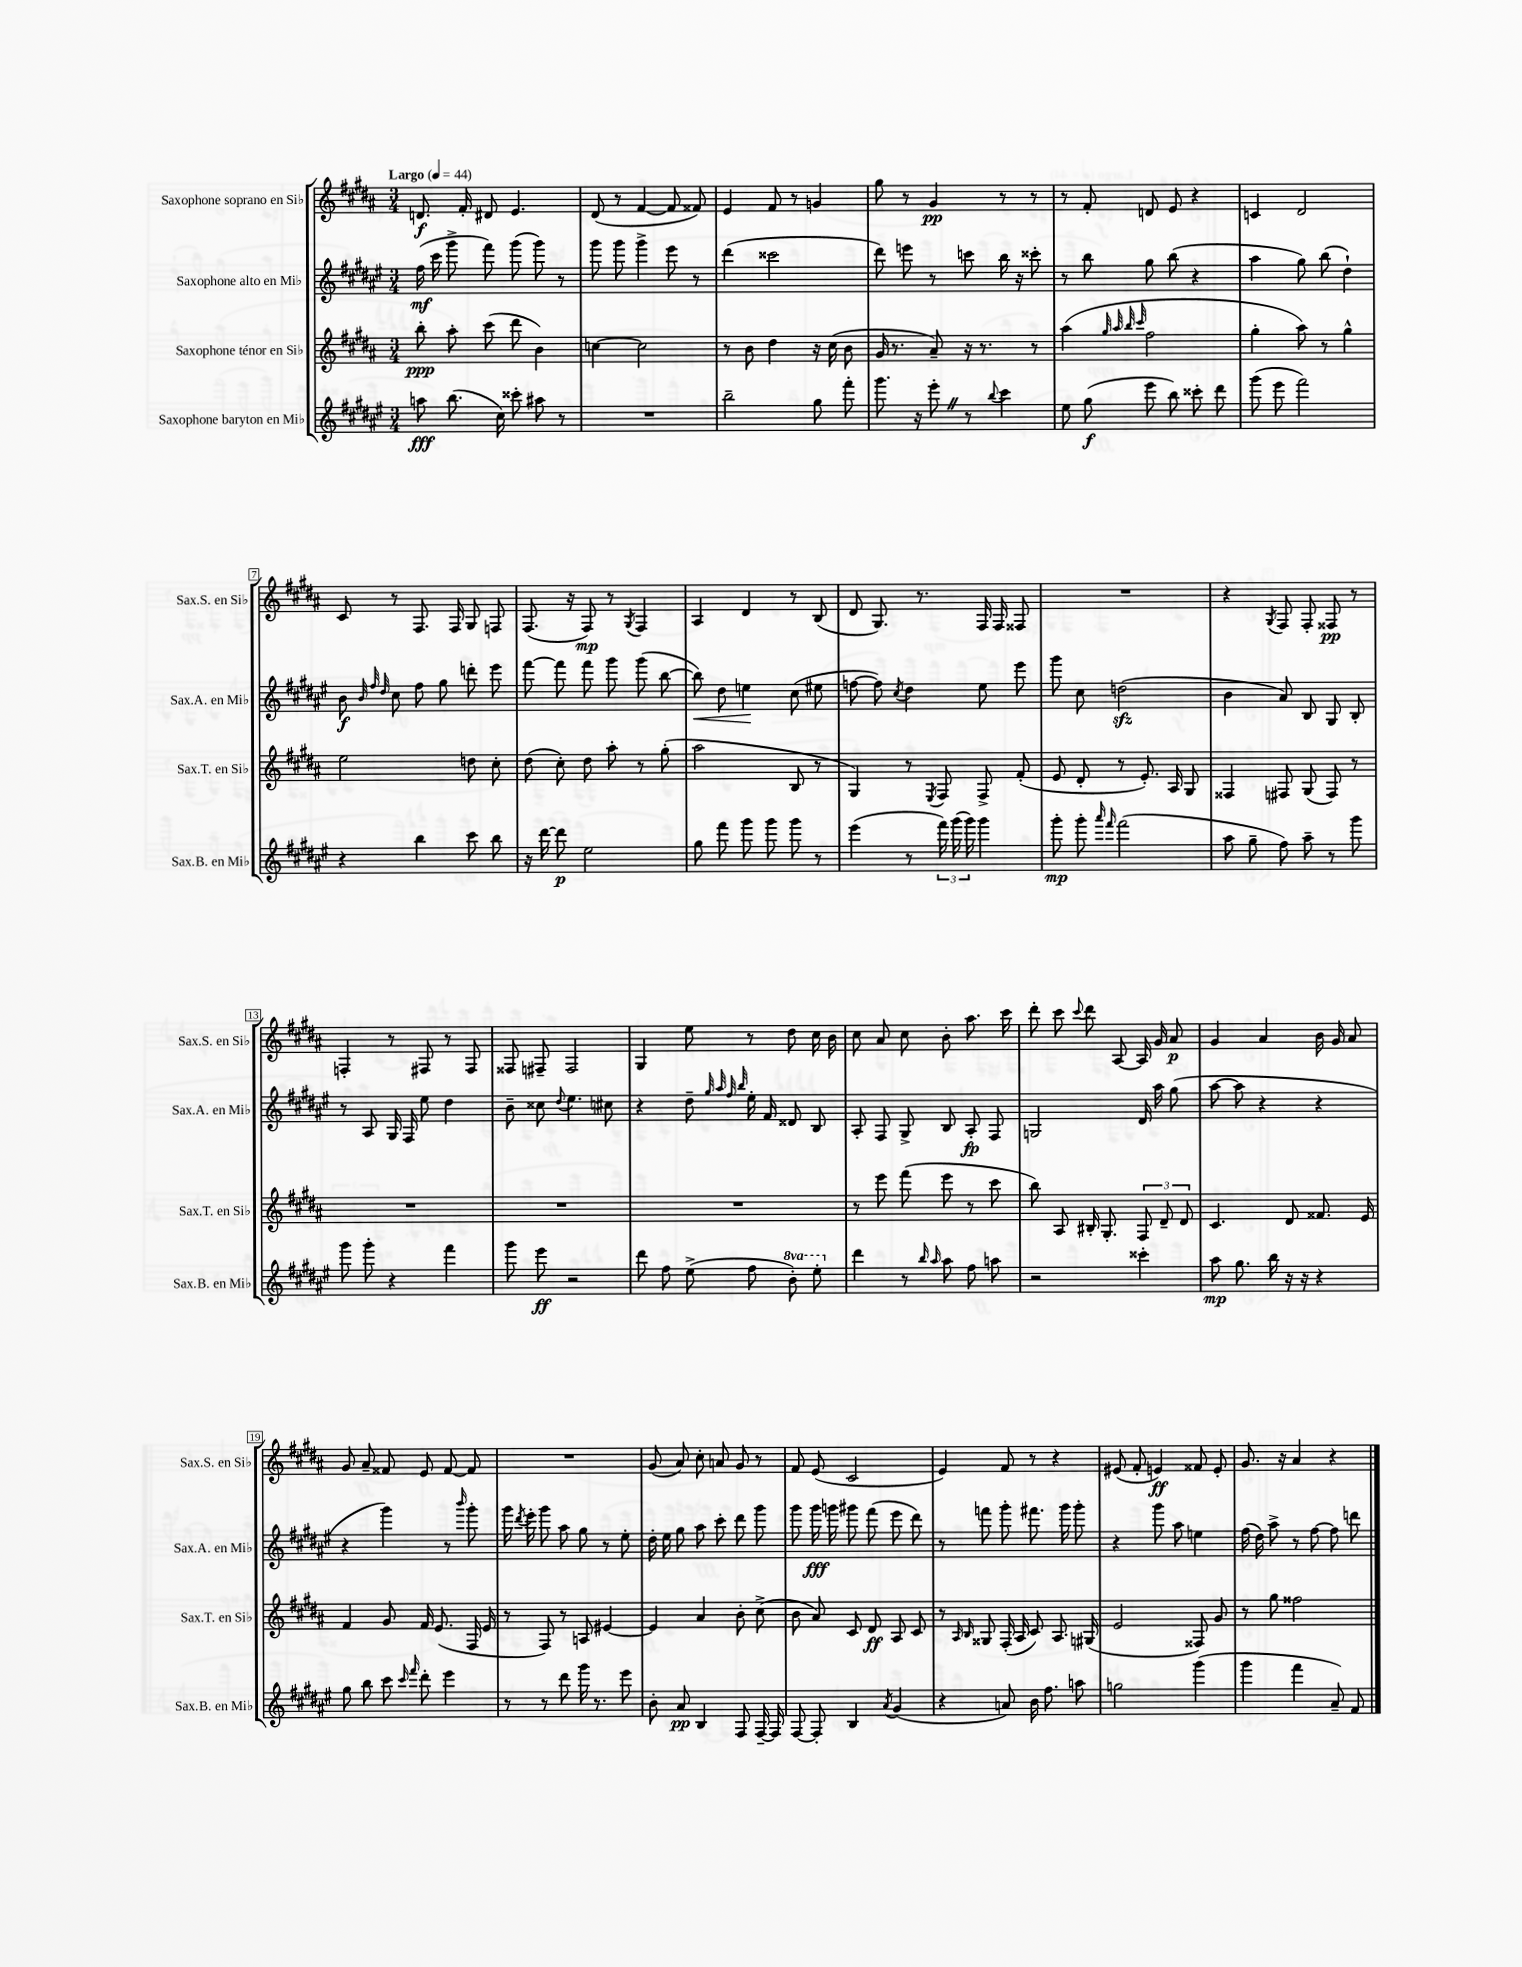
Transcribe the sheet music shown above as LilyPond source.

<<
\new StaffGroup <<
\new Staff = "s0" \with { instrumentName = "Saxophone soprano en Sib" shortInstrumentName = "Sax.S. en Sib" } {
    \clef treble \key b \major \numericTimeSignature \time 3/4 \tempo "Largo" 4 = 44
    \autoBeamOff d'8.\f fis'16-. dis'8 e'4. |
    dis'8( r8 fis'4~ fis'8 fisis'8) |
    e'4 fis'8 r8 g'4 |
    gis''8 r8 gis'4\pp r8 r8 |
    r8 fis'8-. d'8 e'8 r4 |
    c'4 dis'2 |
    cis'8 r8 fis8. fis16 gis8 f8 |
    fis8.( r16 fis8\mp) r8 \acciaccatura { gis8 } fis4 |
    ais4 dis'4 r8 b8( |
    dis'8 gis8.) r8. fis16 fis16 fisis8 |
    R2. |
    r4 \acciaccatura { gis8 } fis8 fis8-. fisis8\pp r8 |
    f4-. r8 fis8 r8 fis8 |
    fisis8 fis8-- fis2 |
    gis4 e''8 r8 dis''8 cis''16 b'16 |
    cis''8 ais'8 cis''8 b'8-. ais''8. cis'''16 |
    dis'''8-. cis'''8 \appoggiatura { cis'''8 } dis'''8 ais8~ ais16 gis'16 ais'8\p |
    gis'4 ais'4 b'16 gis'16 ais'8 |
    gis'8 ais'8-- fisis'8 e'8 fisis'8~ fisis'8 |
    R2. |
    gis'8( ais'8) cis''8-. a'8 gis'8 r8 |
    fis'8 e'8( cis'2 |
    e'4) fis'8 r8 r4 |
    eis'8( fis'8-. e'4\ff) fisis'8 e'8-. |
    gis'8. r16 ais'4 r4 \bar "|." |
}
\new Staff = "s1" \with { instrumentName = "Saxophone alto en Mib" shortInstrumentName = "Sax.A. en Mib" } {
    \clef treble \key fis \major \numericTimeSignature \time 3/4
    \autoBeamOff fis''16\mf( cis'''16 gis'''8-> fis'''8) gis'''8( gis'''8) r8 |
    gis'''8 gis'''8 gis'''4-> eis'''8 r8 |
    dis'''4( cisis'''2 |
    dis'''8) e'''8 r8 c'''8 b''16 r16 cisis'''8-. |
    r8 b''8 gis''8 b''8( r4 |
    ais''4 gis''8) b''8( dis''4-!) |
    b'8\f \grace { b'32 fis''32 dis''32 } cis''8 fis''8 gis''8 d'''8-. eis'''8 |
    fis'''8~ fis'''8 fis'''8 gis'''8 gis'''8( b''8~ |
    b''8\<) dis''8 e''4\! cis''8( eis''8 |
    f''8~ f''8) \acciaccatura { cis''8 } dis''4 eis''8 eis'''8 |
    gis'''8 cis''8 d''2\sfz( |
    b'4 ais'8) b8 gis8 b8-. |
    r8 ais8 gis16 fis16 eis''8 dis''4 |
    b'8-- cisis''8 \appoggiatura { dis''8 } eis''4. cis''8 |
    r4 dis''8-- \grace { gis''32 ais''32 fis''32 b''32 } eis''16-. fis'16 disis'8 b8 |
    ais8-. fis8 gis8-> b8 ais8-.\fp fis8 |
    g2 dis'16 ais''16 gis''8( |
    ais''8~ ais''8 r4 r4 |
    r4 gis'''4) r8 \grace { b'''16 } gis'''8-. |
    gis'''16 \acciaccatura { dis'''8 } eis'''16-. gis'''8 ais''8 gis''8 r8 eis''8-. |
    dis''16-. eis''16 gis''8 ais''8 cis'''8-. dis'''8 gis'''8 |
    gis'''8 gis'''16\fff g'''16 gis'''8 fis'''8( eis'''8 dis'''8) |
    r8 f'''8 gis'''8-. fis'''8. gis'''16 gis'''8-. |
    r4 gis'''8 ais''8 e''4 |
    fis''16( dis''16) ais''8-> r8 fis''8~ fis''8 d'''8 \bar "|." |
}
\new Staff = "s2" \with { instrumentName = "Saxophone ténor en Sib" shortInstrumentName = "Sax.T. en Sib" } {
    \clef treble \key b \major \numericTimeSignature \time 3/4
    \autoBeamOff b''8-.\ppp ais''8-. cis'''8( dis'''8 b'4) |
    c''4~ c''2 |
    r8 b'8 dis''4 r16 cis''16( b'8 |
    gis'16 r8. ais'8--) r16 r8. r8 |
    ais''4( \grace { gis''32 ais''32 b''32 cis'''32 } fis''2 |
    gis''4-. ais''8) r8 gis''4-^ |
    e''2 d''8 cis''8-. |
    dis''8( cis''8-.) dis''8 ais''8-. r8 gis''8-.( |
    ais''2 b8 r8 |
    gis4) r8 \acciaccatura { e8 } fis8 fis8-> fis'8-.( |
    e'8 dis'8-. r8 e'8.-.) ais16 gis8 |
    fisis4 fis8 gis8( fis8) r8 |
    R2. |
    R2. |
    R2. |
    r8 e'''8 fis'''8( e'''8 r8 cis'''8 |
    b''8) ais8 bis16-. gis8.-. \tuplet 3/2 { fis8 dis'8-- dis'8 } |
    cis'4. dis'8 fisis'8. e'16 |
    fis'4 gis'8 fis'16 e'8.( fis16 e'16 |
    r8 fis8) r8 a8 eis'4~ |
    eis'4 ais'4 b'8-. cis''8->( |
    b'8 ais'8) cis'8 dis'8\ff ais8 cis'8 |
    r8 \grace { ais16 b16 } gisis8 fis16-.( ais16 cis'8) ais8. gis16( |
    e'2 fisis8) gis'8 |
    r8 gis''8 fisis''2 \bar "|." |
}
\new Staff = "s3" \with { instrumentName = "Saxophone baryton en Mib" shortInstrumentName = "Sax.B. en Mib" } {
    \clef treble \key fis \major \numericTimeSignature \time 3/4 \set Staff.ottavationMarkups = #ottavation-simple-ordinals
    \autoBeamOff a''8\fff b''8.( cis''16) cisis'''8-. ais''8 r8 |
    R2. |
    b''2-- gis''8 fis'''8-. |
    gis'''8. r16 eis'''8-. \once \override BreathingSign.text = \markup { \musicglyph "scripts.caesura.straight" } \breathe r8 \appoggiatura { b''8 } cis'''4 |
    eis''8 gis''8\f( eis'''8 b''8) cisis'''8-. dis'''8 |
    gis'''8( eis'''8 fis'''2) |
    r4 b''4 cis'''8 b''8 |
    r16 dis'''16~ dis'''8\p eis''2 |
    gis''8 fis'''8 gis'''8 gis'''8 gis'''8 r8 |
    eis'''4( r8 \tuplet 3/2 { fis'''16) gis'''16( gis'''16) } gis'''4 |
    gis'''8-.\mp gis'''8-. \grace { ais'''16 fis'''16 } fis'''2( |
    ais''8 gis''8-- fis''8) ais''8-- r8 gis'''8 |
    gis'''8 gis'''8-. r4 fis'''4 |
    gis'''8 eis'''8\ff r2 |
    dis'''8 fis''8 eis''8->( fis''8 \ottava #1 b''8-.) eis'''8-. \ottava #0 |
    dis'''4 r8 \grace { b''16 ais''16 } ais''8 fis''8 a''8 |
    r2 cisis'''4-. |
    ais''8\mp gis''8. b''16 r16 r16 r4 |
    gis''8 b''8 cis'''8 \grace { cis'''16 fis'''16 } dis'''8-. eis'''4 |
    r8 r8 dis'''8 gis'''16 r8. eis'''8 |
    b'8-. ais'8\pp b4 fis8 fis16~-- fis16 |
    fis8~ fis8-. b4 \acciaccatura { ais'8 } gis'4( |
    r4 a'8) b'16 fis''8. a''8 |
    g''2 gis'''4( |
    gis'''4 fis'''4 ais'8--) fis'8 \bar "|." |
}
>>
>>
\layout { \context { \Score \override BarNumber.stencil = #(make-stencil-boxer 0.1 0.3 ly:text-interface::print) } }
